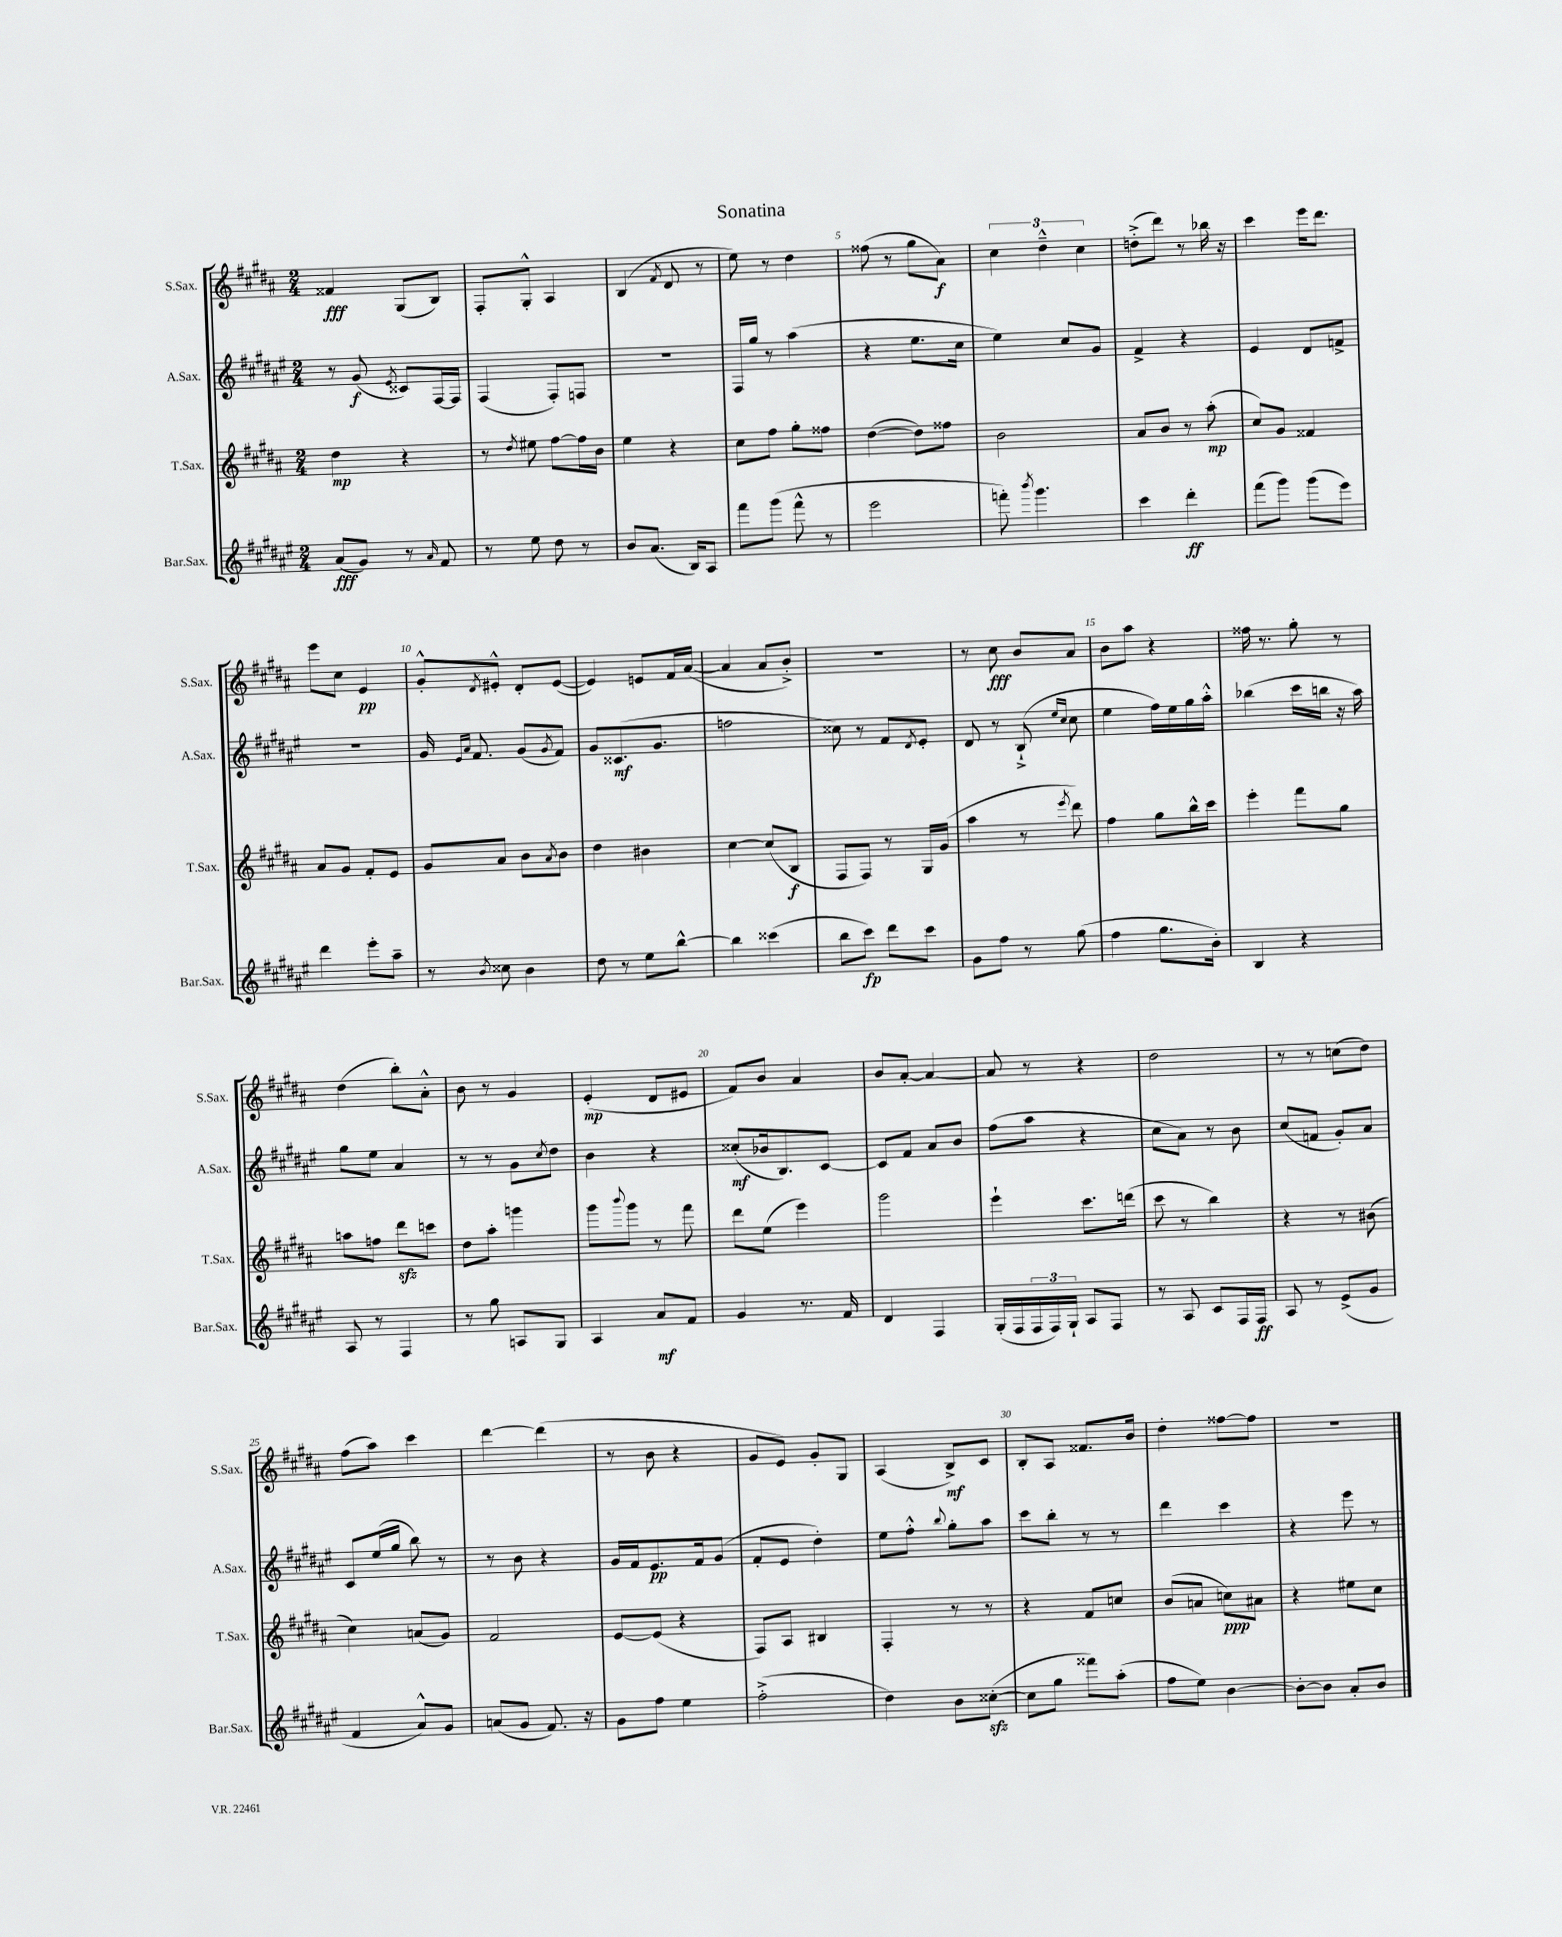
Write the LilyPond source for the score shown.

\header { title = "Sonatina" }
<<
\new StaffGroup <<
\new Staff = "s0" \with { instrumentName = "S.Sax." shortInstrumentName = "S.Sax." } {
    \clef treble \key b \major \numericTimeSignature \time 2/4
    fisis'4\fff gis8( b8) |
    fis8-. gis8-.-^ ais4 |
    b4( \acciaccatura { fis'8 } dis'8 r8 |
    e''8) r8 dis''4 |
    fisis''8( r8 gis''8 ais'8\f) |
    \tuplet 3/2 { cis''4 dis''4---^ cis''4 } |
    d''8-.->( dis'''8) r8 bes''16 r16 |
    cis'''4 e'''16 dis'''8. |
    e'''8 cis''8 e'4\pp |
    gis'8-.-^ \acciaccatura { dis'8 } eis'8-.-^ dis'8-. eis'8~( |
    eis'4) e'8 fis'16 ais'16~( |
    ais'4 ais'8 b'8-.->) |
    R2 |
    r8 cis''8\fff b'8 ais'8 |
    b'8 ais''8 r4 |
    fisis''16 r8. gis''8-. r8 |
    dis''4( b''8-.) ais'8-.-^ |
    b'8 r8 gis'4 |
    e'4-.\mp( dis'8 eis'8 |
    fis'8) b'8 ais'4 |
    b'8 ais'8~-. ais'4~ |
    ais'8 r8 r4 |
    dis''2 |
    r8 r8 c''8( dis''8) |
    fis''8( ais''8) cis'''4 |
    dis'''4~ dis'''4( |
    r8 b'8 r4 |
    gis'8 e'8) gis'8-. gis8 |
    ais4( b8->\mf) cis'8 |
    b8-. ais8 fisis'8. b'16 |
    dis''4-. fisis''8~ fisis''8 |
    R2 \bar "|." |
}
\new Staff = "s1" \with { instrumentName = "A.Sax." shortInstrumentName = "A.Sax." } {
    \clef treble \key fis \major \numericTimeSignature \time 2/4
    r8 gis'8\f( \acciaccatura { eis'8 } cisis'8) fis16~ fis16 |
    fis4( fis8-.) f8 |
    r2 |
    fis16 gis''16 r8 ais''4( |
    r4 eis''8. cis''16 |
    eis''4) cis''8 gis'8 |
    fis'4-> r4 |
    eis'4 dis'8 f'8-> |
    R2 |
    gis'16 \grace { eis'16 ais'16 } fis'8. gis'8( \acciaccatura { gis'8 } fis'8) |
    gis'8 cisis'8.\mf( gis'8. |
    f''2 |
    cisis''8) r8 fis'8 \acciaccatura { dis'8 } eis'8-. |
    dis'8 r8 b8-!->( \grace { eis''16 cis''16 } cis''8 |
    eis''4 fis''16) eis''16 gis''16 ais''16-.-^ |
    bes''4( cis'''16 b''16 r16 ais''16) |
    gis''8 eis''8 ais'4 |
    r8 r8 gis'8 \acciaccatura { cis''8 } dis''8 |
    b'4 r4 |
    cisis''8-.\mf( bes'16 b8.) cis'8~ |
    cis'8 fis'8 ais'8 b'8 |
    fis''8( ais''8 r4 |
    cis''8 ais'8) r8 b'8 |
    cis''8( f'8 gis'8-.) ais'8 |
    cis'8 eis''16( gis''16 b''8) r8 |
    r8 b'8 r4 |
    gis'16 fis'16 eis'8.\pp fis'16 gis'8( |
    fis'8-. eis'8 dis''4-.) |
    eis''8 fis''8-.-^ \appoggiatura { b''8 } gis''8-. ais''8 |
    cis'''8 b''8-. r8 r8 |
    dis'''4 cis'''4 |
    r4 eis'''8 r8 \bar "|." |
}
\new Staff = "s2" \with { instrumentName = "T.Sax." shortInstrumentName = "T.Sax." } {
    \clef treble \key b \major \numericTimeSignature \time 2/4
    dis''4\mp r4 |
    r8 \acciaccatura { dis''8 } eis''8 fis''8~ fis''16 b'16 |
    e''4 r4 |
    cis''8 fis''8 gis''8-. fisis''8 |
    dis''4~( dis''8) fisis''8 |
    b'2 |
    ais'8 b'8 r8 ais''8-.\mp( |
    cis''8) gis'8 fisis'4 |
    ais'8 gis'8 fis'8-. e'8 |
    gis'8 ais'8 b'8 \acciaccatura { ais'8 } b'8 |
    dis''4 bis'4 |
    cis''4~ cis''8( b8\f |
    fis8 fis8) r8 gis16 gis'16( |
    ais''4 r8 \acciaccatura { e'''8 } dis'''8) |
    fis''4 gis''8 b''16-^ cis'''16 |
    e'''4-. fis'''8 gis''8 |
    a''8 f''8 dis'''8\sfz c'''8 |
    dis''8 ais''8-. g'''4 |
    gis'''8 \appoggiatura { b'''8 } gis'''8 r8 fis'''8 |
    dis'''8 e''8( e'''4) |
    gis'''2 |
    e'''4-! cis'''8. d'''16( |
    cis'''8 r8 b''4) |
    r4 r8 bis'8( |
    cis''4) a'8( gis'8) |
    fis'2 |
    e'8~ e'8( r4 |
    fis8) ais8 bis4 |
    fis4-. r8 r8 |
    r4 fis'8 c''8 |
    b'8( a'8 c''8\ppp) ais'8 |
    r4 eis''8 cis''8 \bar "|." |
}
\new Staff = "s3" \with { instrumentName = "Bar.Sax." shortInstrumentName = "Bar.Sax." } {
    \clef treble \key fis \major \numericTimeSignature \time 2/4
    ais'8\fff( gis'8) r8 \grace { ais'16 } fis'8 |
    r8 eis''8 dis''8 r8 |
    b'8 ais'8.( b16) ais8 |
    fis'''8 gis'''8( fis'''8-^ r8 |
    eis'''2 |
    f'''8-.) \acciaccatura { b'''8 } gis'''4. |
    cis'''4 dis'''4-.\ff |
    fis'''8( gis'''8) gis'''8( eis'''8) |
    dis'''4 eis'''8-. ais''8-- |
    r8 \acciaccatura { b'8 } cisis''8 b'4 |
    dis''8 r8 eis''8 b''8~-^ |
    b''4 cisis'''4( |
    b''8 cis'''8\fp) dis'''8 cis'''8 |
    gis'8 fis''8 r8 gis''8( |
    fis''4 gis''8. b'16-.) |
    b4 r4 |
    ais8 r8 fis4 |
    r8 gis''8 a8 gis8 |
    ais4 ais'8\mf fis'8 |
    gis'4 r8. fis'16 |
    dis'4 fis4 |
    gis16-.( fis16 \tuplet 3/2 { fis16 fis16) gis16-! } ais8 fis8 |
    r8 ais8 cis'8 fis16 fis16\ff |
    ais8 r8 eis'8->( gis'8 |
    fis'4 ais'8-^) gis'8 |
    a'8( gis'8 fis'8.) r16 |
    gis'8 fis''8 eis''4 |
    fis''2-.->( |
    dis''4) b'8 cisis''8~-.\sfz( |
    cisis''8 gis''8 fisis'''8) ais''8-.( |
    fis''8 eis''8) b'4~ |
    b'8~-. b'8 ais'8-. b'8 \bar "|." |
}
>>
>>
\layout { \context { \Score \override BarNumber.break-visibility = ##(#f #t #t) barNumberVisibility = #(every-nth-bar-number-visible 5) } }
